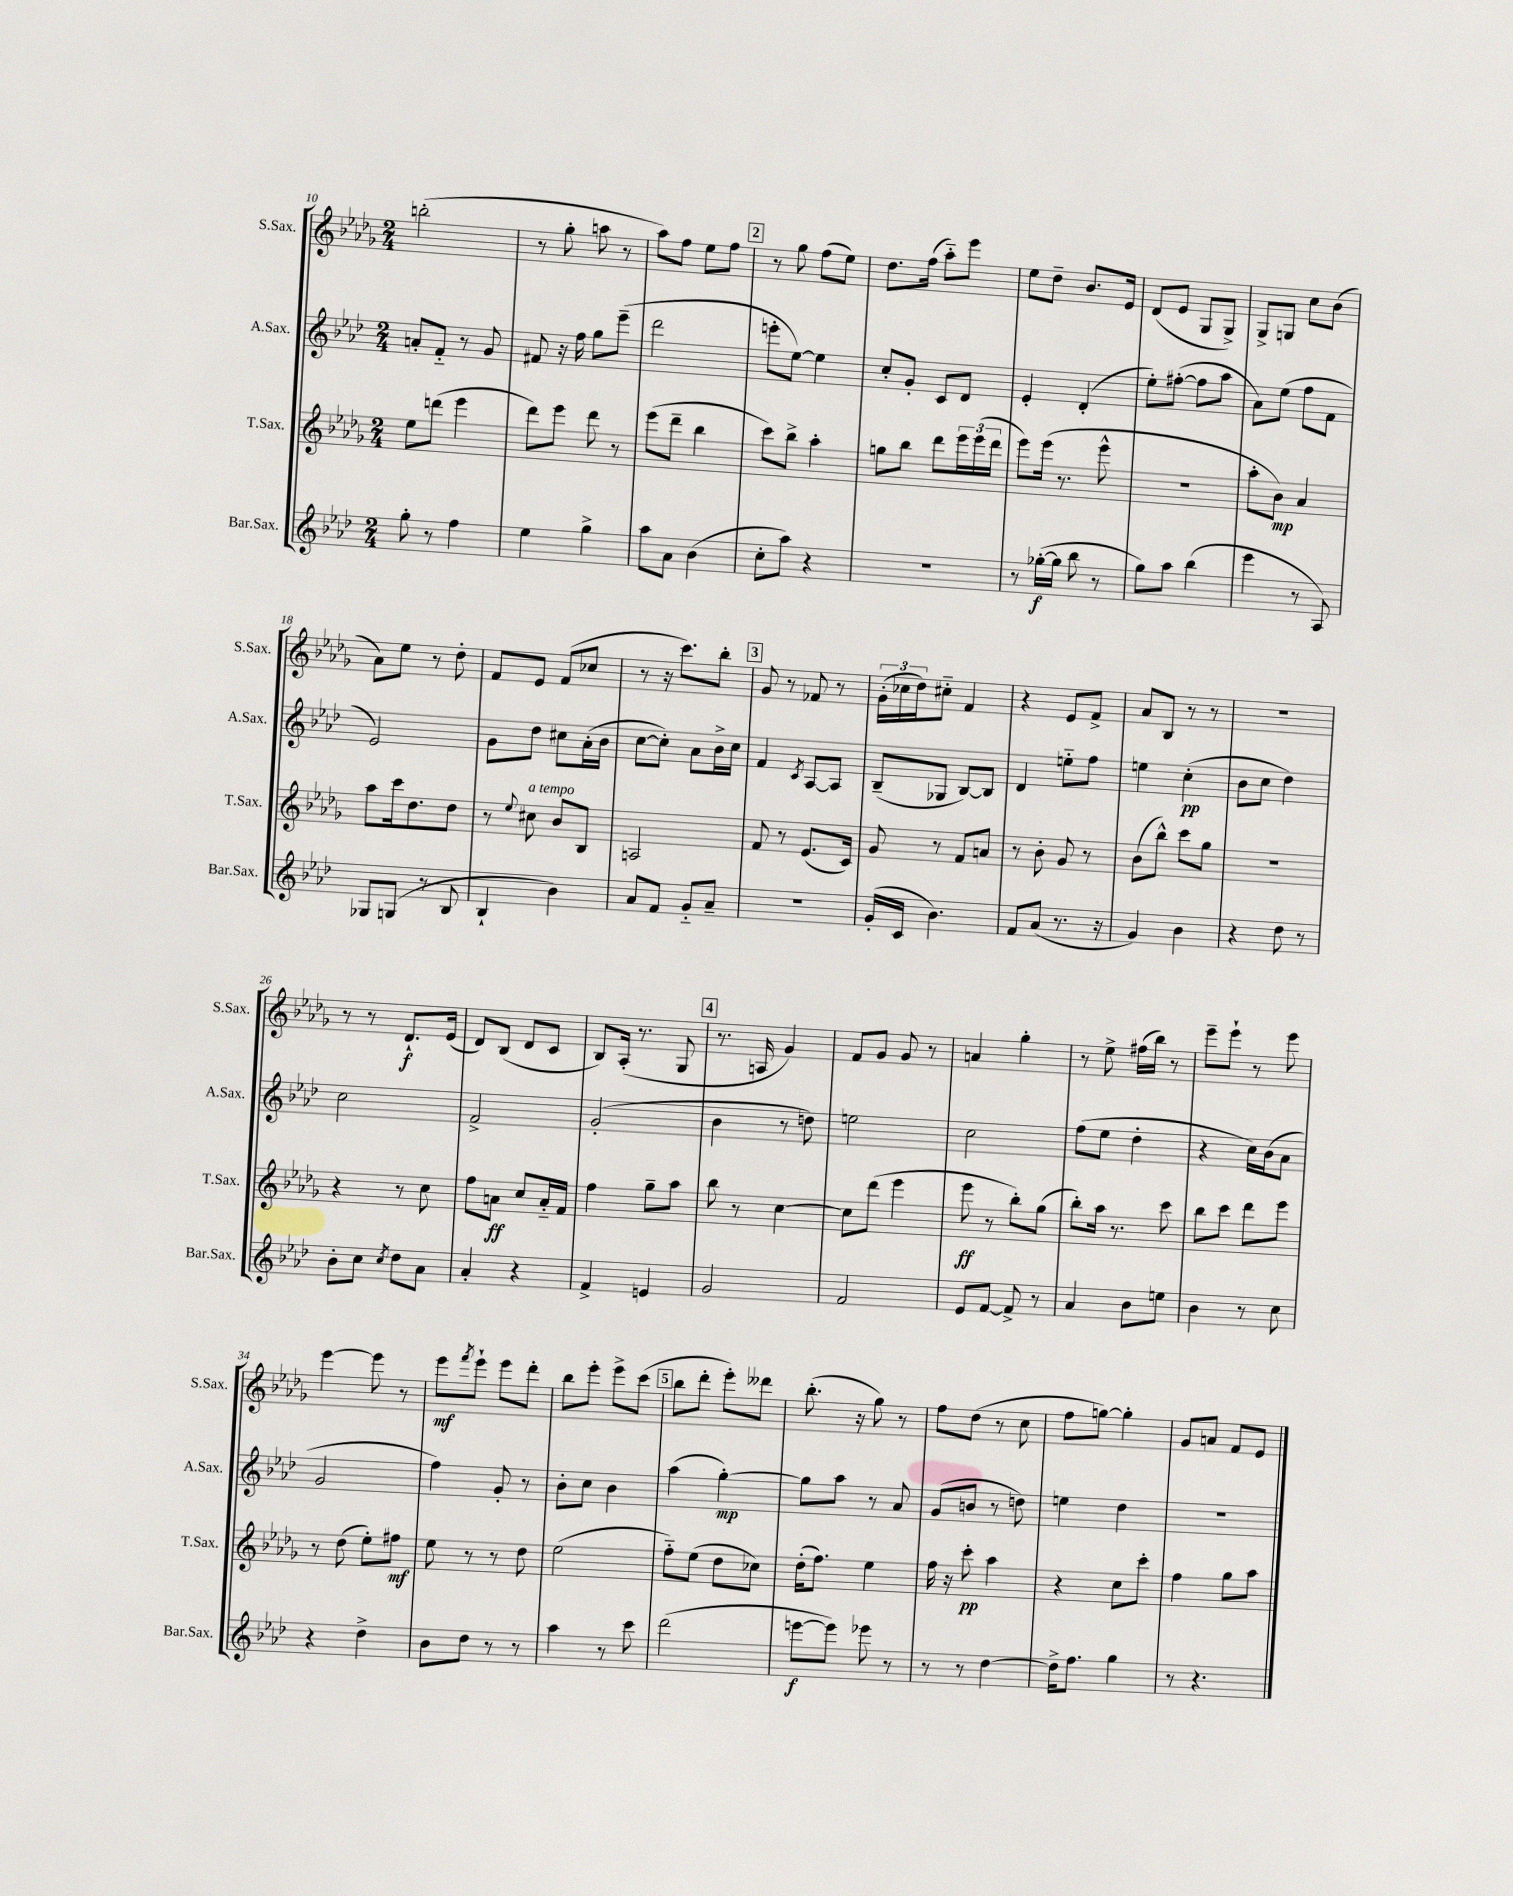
<<
\new StaffGroup <<
\new Staff = "s0" \with { instrumentName = "S.Sax." shortInstrumentName = "S.Sax." } {
    \clef treble \key des \major \numericTimeSignature \time 2/4
    b''2-.( |
    r8 ges''8-. a''8 r8 |
    aes''8) f''8 ees''8 f''8 |
    \mark \markup { \box "2" } r8 ges''8 f''8( ees''8) |
    des''8. f''16( aes''8-_) ees'''8 |
    ees''8 des''8-- bes'8. ees'16 |
    des'8( ees'8 ges8 ges8->) |
    ges8-> g8 c''8 bes'8( |
    aes'8) ees''8 r8 des''8-. |
    f'8 ees'8 f'8( ces''8 |
    r8 r16 c'''8.) bes''8-. |
    \mark \markup { \box "3" } ges'8 r8 fes'8 r8 |
    \tuplet 3/2 { ges'16-.( ces''16 des''16) } cis''8-_ f'4 |
    r4 ees'8 f'8-> |
    aes'8 bes8 r8 r8 |
    R2 |
    r8 r8 des'8.-!\f ees'16( |
    des'8) bes8( des'8 c'8 |
    bes8) aes16-.( r8. ges8 |
    \mark \markup { \box "4" } r8. a16 ges'4) |
    f'8 ges'8 ges'8 r8 |
    a'4 ges''4-. |
    r8 ees''8-> fis''16( bes''16) r8 |
    ees'''8-- ees'''8-! r8 ees'''8 |
    ees'''4~ ees'''8 r8 |
    ees'''8\mf \acciaccatura { f'''8 } ees'''8-! ees'''8 des'''8-. |
    bes''8 ees'''8-. ees'''8-> c'''8( |
    \mark \markup { \box "5" } bes''8 des'''8-. ees'''8-.) deses'''8 |
    bes''8.-.( r16 ges''8) r8 |
    f''8 des''8( r8 c''8 |
    f''8 g''8~) g''4-. |
    ges'8 a'8 f'8 ees'8 \bar "|." |
}
\new Staff = "s1" \with { instrumentName = "A.Sax." shortInstrumentName = "A.Sax." } {
    \clef treble \key aes \major \numericTimeSignature \time 2/4
    a'8-. f'8-_ r8 g'8 |
    fis'8 r16 f''16 g''8 ees'''8--( |
    des'''2 |
    \mark \markup { \box "2" } e'''8-. ees''8~) ees''4 |
    c''8-. g'8-. c'8 des'8 |
    ees'4-. des'4-.( |
    ees''8-.) fis''8~-.( fis''8 aes''8 |
    aes'8) ees''8( f''8 f'8 |
    ees'2) |
    g'8 des''8 cis''8 aes'16-.( bes'16 |
    c''8~ c''8-.) aes'8 bes'16-> c''16 |
    \mark \markup { \box "3" } f'4 \acciaccatura { c'8 } aes8~ aes8 |
    bes8--( ges8 bes8~) bes8 |
    des'4 e''8-_ f''8 |
    e''4 c''4-.\pp( |
    bes'8 c''8 des''4) |
    c''2 |
    f'2-> |
    g'2-.( |
    \mark \markup { \box "4" } bes'4 r8 d''8) |
    e''2 |
    c''2 |
    f''8( ees''8 des''4-. |
    r4 c''16) bes'16( aes'8 |
    g'2 |
    f''4) g'8-. r8 |
    bes'8-. c''8 bes'4 |
    \mark \markup { \box "5" } aes''4( g''4~-.\mp) |
    g''8 aes''8 r8 aes'8 |
    g'8( b'8 r8 d''8) |
    e''4 des''4 |
    R2 \bar "|." |
}
\new Staff = "s2" \with { instrumentName = "T.Sax." shortInstrumentName = "T.Sax." } {
    \clef treble \key des \major \numericTimeSignature \time 2/4
    ees''8 d'''8( ees'''4 |
    des'''8) ees'''8 des'''8 r8 |
    ees'''8( des'''8-- bes''4 |
    \mark \markup { \box "2" } c'''8) bes''8-> aes''4-. |
    g''8 bes''8 des'''8 \tuplet 3/2 { ees'''16 ees'''16( des'''16 } |
    ees'''8) ees'''16( r8. ees'''8-^ |
    R2 |
    aes''8-. bes'8\mp) aes'4 |
    aes''8 c'''16 des''8. des''8 |
    r8 \appoggiatura { ees''8 } cis''8^\markup { \italic "a tempo" } bes'8 bes8 |
    a2 |
    \mark \markup { \box "3" } f'8 r8 ees'8.( c'16) |
    ges'8 r8 f'8 a'8 |
    r8 bes'8-. ges'8 r8 |
    bes'8( bes''8-^) c'''8 ges''8 |
    r2 |
    r4 r8 c''8 |
    f''8 a'8\ff c''8 a'16-_ f'16 |
    f''4 ges''8-- aes''8 |
    \mark \markup { \box "4" } bes''8 r8 c''4~ |
    c''8 des'''8( ees'''4 |
    ees'''8\ff r8 bes''8-.) ges''8( |
    bes''8-.) aes''16 r8. c'''8 |
    bes''8 c'''8 des'''8 ees'''8 |
    r8 des''8( ees''8-.) fis''8\mf |
    ees''8 r8 r8 des''8 |
    ees''2( |
    \mark \markup { \box "5" } f''8-_) ees''8( des''8 ces''8) |
    des''16-.( f''8.) ees''4 |
    f''16 r16 c'''8-.\pp aes''4 |
    r4 c''8 c'''8-. |
    f''4 ges''8 aes''8 \bar "|." |
}
\new Staff = "s3" \with { instrumentName = "Bar.Sax." shortInstrumentName = "Bar.Sax." } {
    \clef treble \key aes \major \numericTimeSignature \time 2/4
    g''8-. r8 f''4 |
    ees''4 g''4-> |
    aes''8 aes'8 bes'4( |
    \mark \markup { \box "2" } c''8-. aes''8) r4 |
    R2 |
    r8 ges''16~-.\f( ges''16 bes''8 r8 |
    g''8) aes''8 bes''4( |
    ees'''4 r8 aes8) |
    ges8 g8( r8 bes8 |
    bes4-! bes'4) |
    aes'8 f'8 g'8-_ aes'8-- |
    \mark \markup { \box "3" } r2 |
    g'16-.( c'16 bes'4.) |
    f'8 aes'8( r8. r16 |
    g'4) bes'4 |
    r4 des''8 r8 |
    bes'8-. c''8 \acciaccatura { c''8 } des''8 aes'8 |
    aes'4-. r4 |
    f'4-> e'4 |
    \mark \markup { \box "4" } g'2 |
    f'2 |
    ees'8 f'8~ f'8-> r8 |
    aes'4 bes'8 e''8 |
    bes'4 r8 c''8 |
    r4 des''4-> |
    bes'8 des''8 r8 r8 |
    aes''4 r8 c'''8 |
    \mark \markup { \box "5" } des'''2( |
    e'''8~\f e'''8) ees'''8 r8 |
    r8 r8 des''4~ |
    des''16-> f''8. g''4 |
    r8 r4. \bar "|." |
}
>>
>>
\layout { \context { \Score currentBarNumber = #10 } }
